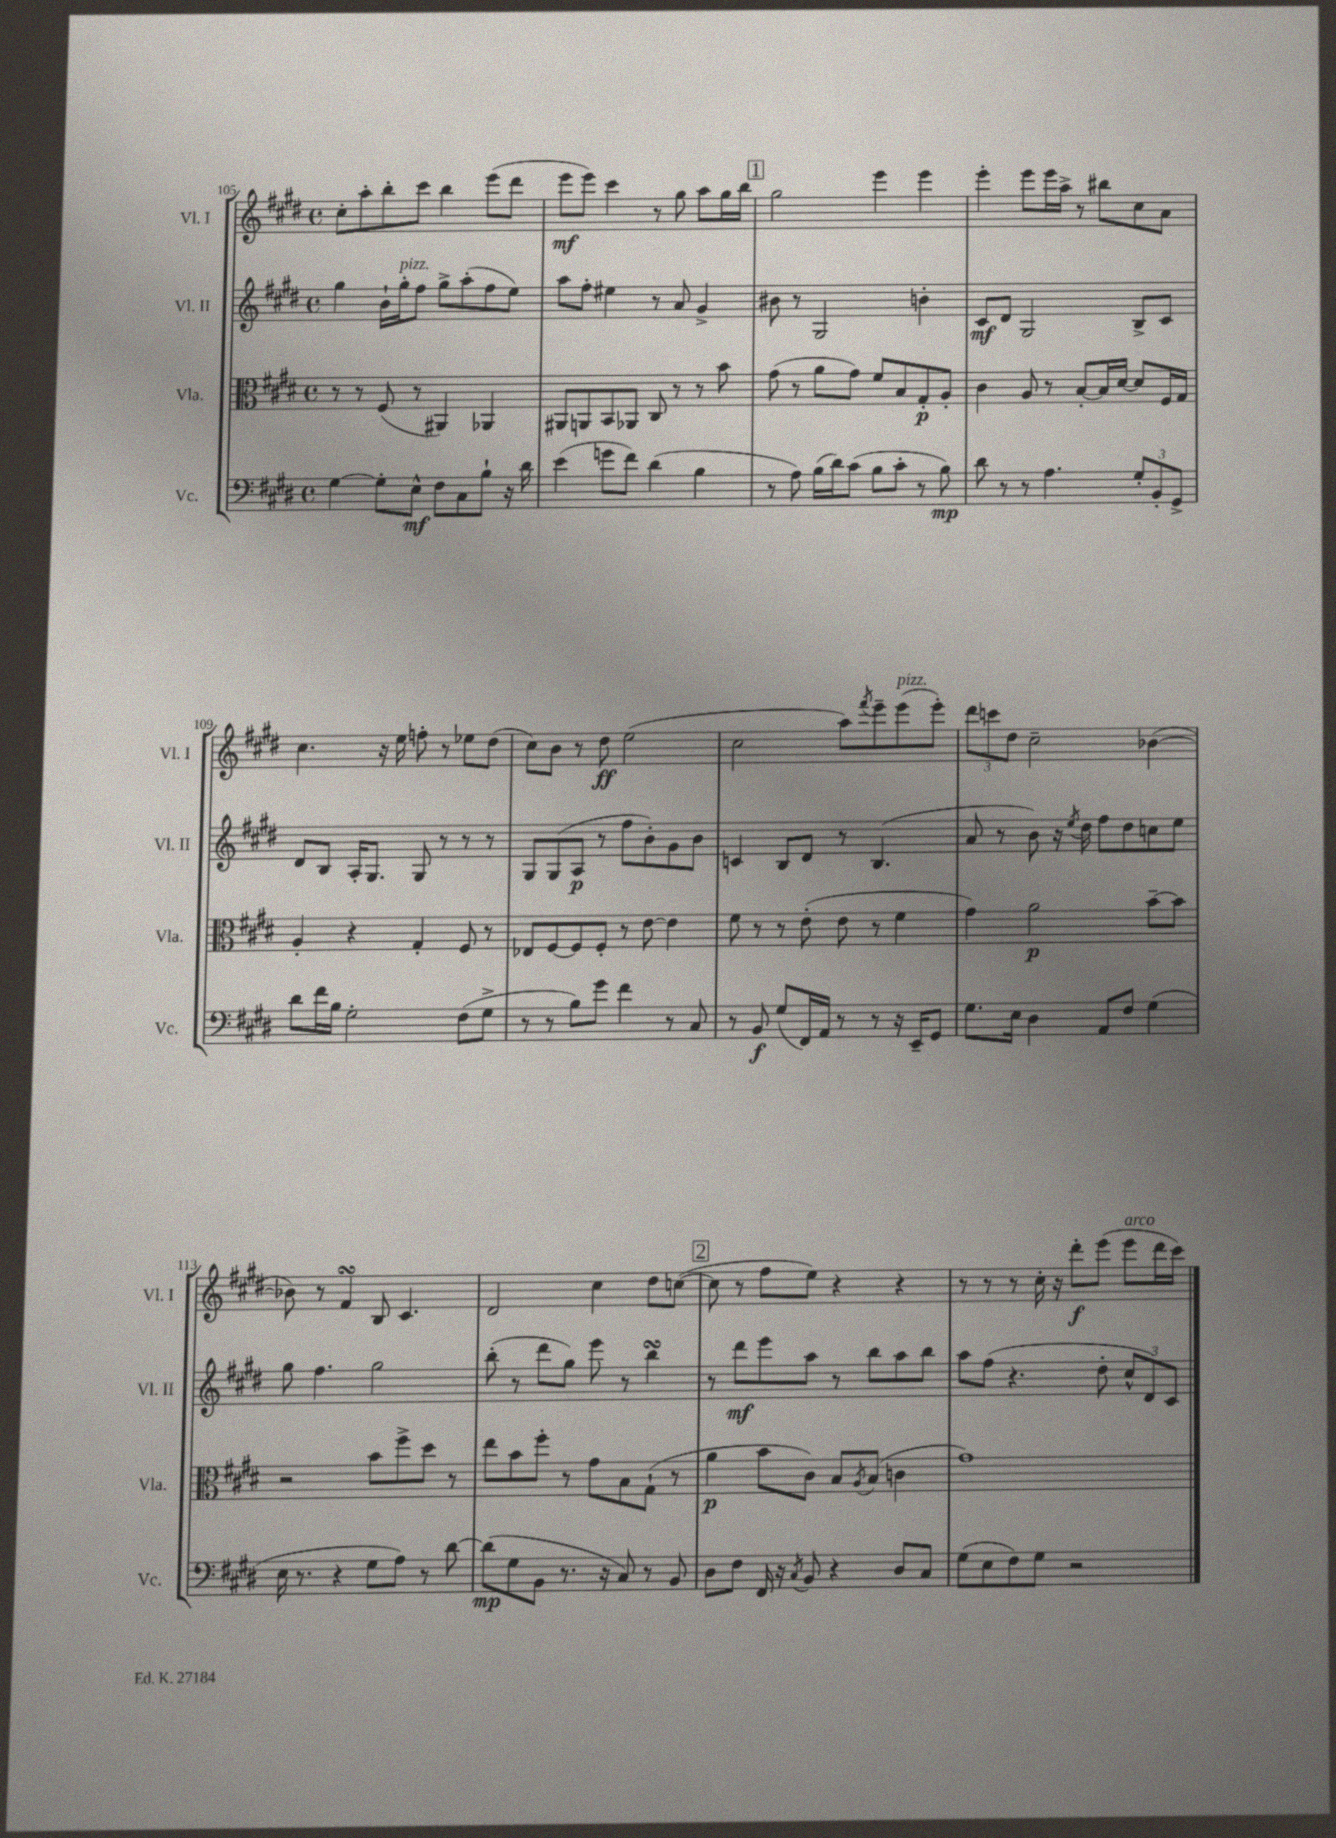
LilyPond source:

<<
\new StaffGroup <<
\new Staff = "s0" \with { instrumentName = "Vl. I" shortInstrumentName = "Vl. I" } {
    \clef treble \key e \major \defaultTimeSignature \time 4/4
    cis''8-. a''8-. b''8-. cis'''8 b''4 e'''8( dis'''8 |
    e'''8\mf e'''8) cis'''4 r8 gis''8 a''8 gis''16 b''16 |
    \mark \markup { \box "1" } gis''2 e'''4 e'''4 |
    e'''4-. e'''8 e'''16 a''16-> r8 bis''8 cis''8 a'8 |
    cis''4. r16 e''16 f''8-. r8 ees''8 dis''8( |
    cis''8) b'8 r8 dis''8\ff e''2( |
    cis''2 a''8) \acciaccatura { fis'''8 } e'''8-- e'''8^\markup { \italic "pizz." }( e'''8-.) |
    \tuplet 3/2 { dis'''8 c'''8 dis''8 } cis''2-- bes'4~( |
    bes'8) r8 fis'4\turn b8 cis'4. |
    dis'2 cis''4 dis''8 c''8~( |
    \mark \markup { \box "2" } c''8 r8 fis''8 e''8) r4 r4 |
    r8 r8 r8 cis''16-. r16 dis'''8-.\f e'''8( e'''8^\markup { \italic "arco" } dis'''16 cis'''16) \bar "|." |
}
\new Staff = "s1" \with { instrumentName = "Vl. II" shortInstrumentName = "Vl. II" } {
    \clef treble \key e \major \defaultTimeSignature \time 4/4
    gis''4 b'16-! gis''16-.^\markup { \italic "pizz." } fis''8 gis''8-> a''8-.( fis''8 e''8) |
    a''8 fis''8-. eis''4 r8 a'8 gis'4-> |
    \mark \markup { \box "1" } bis'8 r8 gis2 b'4-. |
    cis'8\mf dis'8 gis2 b8-> cis'8 |
    dis'8 b8 a16-. gis8. gis8 r8 r8 r8 |
    gis8 gis8( a8\p r8 fis''8 b'8-.) gis'8 b'8 |
    c'4 b8 dis'8 r8 b4.( |
    a'8 r8 b'8) r16 \acciaccatura { e''8 } dis''16 fis''8 dis''8 c''8 e''8 |
    gis''8 fis''4. gis''2 |
    b''8-.( r8 dis'''8 gis''8) e'''8 r8 b''4\turn |
    \mark \markup { \box "2" } r8 dis'''8\mf e'''8 a''8 r8 b''8 a''8 b''8 |
    a''8 fis''8( r4. dis''8-. \tuplet 3/2 { cis''8-^ dis'8) cis'8 } \bar "|." |
}
\new Staff = "s2" \with { instrumentName = "Vla." shortInstrumentName = "Vla." } {
    \clef alto \key e \major \defaultTimeSignature \time 4/4
    r8 r8 fis8( r8 ais,4) aes,4 |
    ais,8 a,8 b,8 aes,8 cis8 r8 r8 b'8 |
    \mark \markup { \box "1" } gis'8( r8 a'8 gis'8) fis'8 b8 gis8-.\p a8-. |
    cis'4 a8 r8 b8~-. b16 dis'16~ dis'8 fis16 gis16 |
    a4-. r4 gis4-. fis8 r8 |
    ees8 fis8~ fis8 fis8-. r8 e'8~ e'4 |
    fis'8 r8 r8 e'8-.( e'8 r8 fis'4 |
    gis'4) a'2\p b'8~-- b'8 |
    r2 b'8 fis''8-> dis''8 r8 |
    e''8 b'8 fis''8-. r8 gis'8 b8 gis8-!( r8 |
    \mark \markup { \box "2" } a'4\p b'8 cis'8) b8 \acciaccatura { a8 } b8( c'4 |
    gis'1) \bar "|." |
}
\new Staff = "s3" \with { instrumentName = "Vc." shortInstrumentName = "Vc." } {
    \clef bass \key e \major \defaultTimeSignature \time 4/4
    gis4~ gis8-. e8-^\mf fis8 cis8 b8-! r16 dis'16 |
    e'4( g'8 fis'8) dis'4( b4 |
    \mark \markup { \box "1" } r8 a8) b16( dis'16) cis'8( b8 cis'8-. r8 b8\mp) |
    dis'8 r8 r8 a4. \tuplet 3/2 { gis8-. b,8-. gis,8-> } |
    dis'8 fis'16 b16 gis2-. fis8( gis8-> |
    r8 r8 b8) gis'8 fis'4 r8 cis8 |
    r8 b,8\f gis8( fis,16) a,16 r8 r8 r16 e,16-- gis,8 |
    gis8. e16 dis4 a,8 fis8 gis4( |
    e16 r8. r4 gis8 a8) r8 dis'8~ |
    dis'8\mp( gis8 b,8 r8. r16 cis8) r8 b,8 |
    \mark \markup { \box "2" } dis8 fis8 fis,16 r16 \acciaccatura { cis8 } b,8 r4 dis8 cis8 |
    gis8( e8 fis8) gis8 r2 \bar "|." |
}
>>
>>
\layout { \context { \Score currentBarNumber = #105 } }
